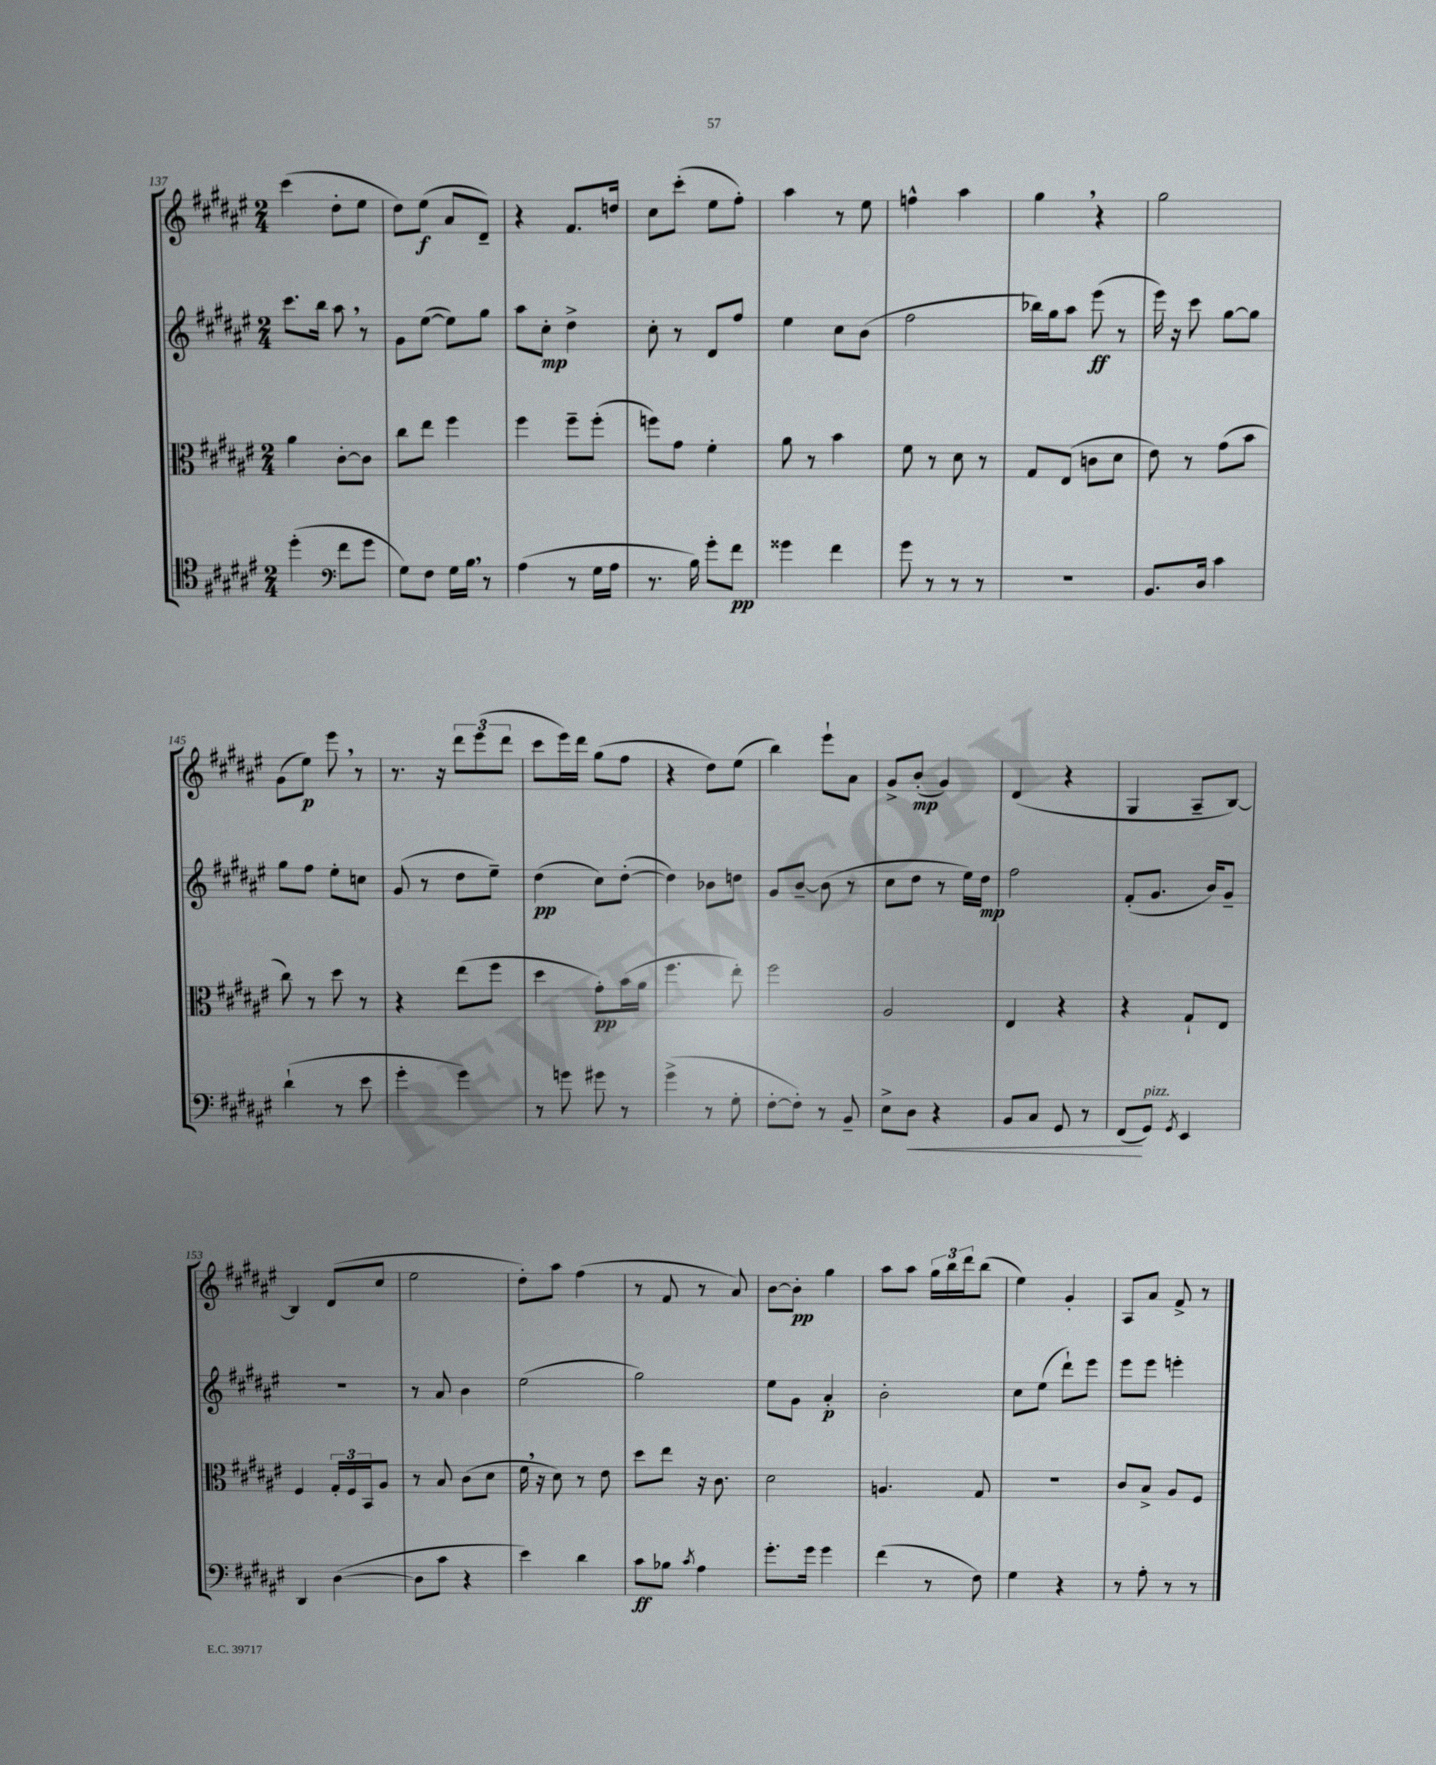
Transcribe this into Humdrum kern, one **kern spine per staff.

**kern	**kern	**kern	**kern
*staff4	*staff3	*staff2	*staff1
*clefC4	*clefC3	*clefG2	*clefG2
*k[f#c#g#d#a#e#]	*k[f#c#g#d#a#e#]	*k[f#c#g#d#a#e#]	*k[f#c#g#d#a#e#]
*M2/4	*M2/4	*M2/4	*M2/4
(4dd#'	4a#	8.ccc#	(4ccc#
.	.	16bb	.
*clefF4	*	*	*
8f#	[8c#'	8aa#	8dd#'
8g#	8c#]	8r	8ee#
=	=	=	=
8G#)	8cc#	8g#	8dd#)
8F#	8ee#	([8ee#	(8ee#
16G#	4ff#	8ee#])	8a#
16B	.	.	.
8r	.	8gg#	8d#~)
=	=	=	=
(4A#	4ff#	8aa#	4r
.	.	8cc#'	.
8r	8ff#~	4dd#^	8.f#
16G#	(8ff#'	.	.
16A#	.	.	16dd
=	=	=	=
8.r	8ff)	8cc#'	8cc#
.	8g#	8r	(8ccc#'
16B)	.	.	.
8g#'	4f#'	8d#	8ee#
8f#	.	8ff#	8ff#')
=	=	=	=
4g##	8a#	4ee#	4aa#
.	8r	.	.
4f#	4b	8cc#	8r
.	.	(8b	8ee#
=	=	=	=
8g#	8f#	2ff#	4ff^^
8r	8r	.	.
8r	8d#	.	4aa#
8r	8r	.	.
=	=	=	=
2r	8G#	16bb-)	4gg#
.	.	16gg#	.
.	(8E#	8aa#	.
.	8c	(8eee#	4r
.	8d#	8r	.
=	=	=	=
8.BB	8e#)	16eee#)	2gg#
.	.	16r	.
.	8r	8ccc#	.
16D#	.	.	.
4c#	(8g#	[8gg#	.
.	8b	8gg#]	.
=	=	=	=
(4d#`	8cc#)	8gg#	(8g#
.	8r	8ff#	8ee#)
8r	8dd#	8ee#'	8eee#
8e#	8r	8cc	8r
=	=	=	=
4g#'	4r	(8g#	8.r
.	.	8r	.
.	.	.	16r
4g#)	(8ee#	8dd#	12ddd#
.	.	.	(12eee#
.	8ff#	8ee#~)	.
.	.	.	12ddd#
=	=	=	=
8r	4dd#	(4dd#	8ccc#
8g	.	.	16eee#)
.	.	.	16ddd#
8g#	8g#')	8cc#)	(8gg#
8r	(16b	([8dd#'	8ff#
.	16a#	.	.
=	=	=	=
(4g#^	4.ff#	4dd#])	4r
8r	.	8b-	8dd#)
8G#'	8ee#')	8dd	(8ee#
=	=	=	=
[8F#'	2ff#	8g#	4bb)
8F#'])	.	[8b~	.
8r	.	(8b]	8eee#`
8BB~	.	8r	8a#
=	=	=	=
8E#^	2A#	8cc#	8g#^
8D#	.	8dd#	(8b'
4r	.	8r	4g#)
.	.	16ee#)	.
.	.	16dd#	.
=	=	=	=
8BB	4E#	2ff#	(4d#
8C#	.	.	.
8GG#	4r	.	4r
8r	.	.	.
=	=	=	=
(8FF#	4r	(8f#'	4G#
8GG#)	.	8.g#	.
8qGG#	.	.	.
4EE#	8G#`	.	8A#~
.	.	16b)	.
.	8E#	8g#~	[8B)
=	=	=	=
4DD#	4F#	2r	4B]
([4D#	24G#'	.	(8d#
.	24F#	.	.
.	24BB	.	.
.	8A#	.	8cc#
=	=	=	=
8D#]	8r	8r	2ee#
8c#	8B	8a#	.
4r	(8c#	4b	.
.	8d#	.	.
=	=	=	=
4e#)	16f#	(2ee#	8dd#')
.	16r	.	.
.	8d#)	.	8aa#
4d#	8r	.	(4ff#
.	8e#	.	.
=	=	=	=
8c#	8dd#	2gg#)	8r
8B-	8ee#	.	8f#
8qc#	.	.	.
4A#	16r	.	8r
.	8.c#	.	.
.	.	.	8a#)
=	=	=	=
8.g#'	2d#	8ee#	[8b
.	.	8g#	8b']
16g#	.	.	.
4g#	.	4a#'	4gg#
=	=	=	=
(4f#	4.A	2b'	8aa#
.	.	.	8aa#
8r	.	.	24gg#
.	.	.	24bb
.	.	.	24ddd#
8F#)	8G#	.	(8bb
=	=	=	=
4G#	2r	8cc#	4ee#)
.	.	(8ee#	.
4r	.	8ddd#`)	4g#'
.	.	8eee#	.
=	=	=	=
8r	8c#	8eee#	8A#
8A#'	8B^	8eee#	8a#
8r	8A#	4eee'	8f#^
8r	8F#	.	8r
==	==	==	==
*-	*-	*-	*-
